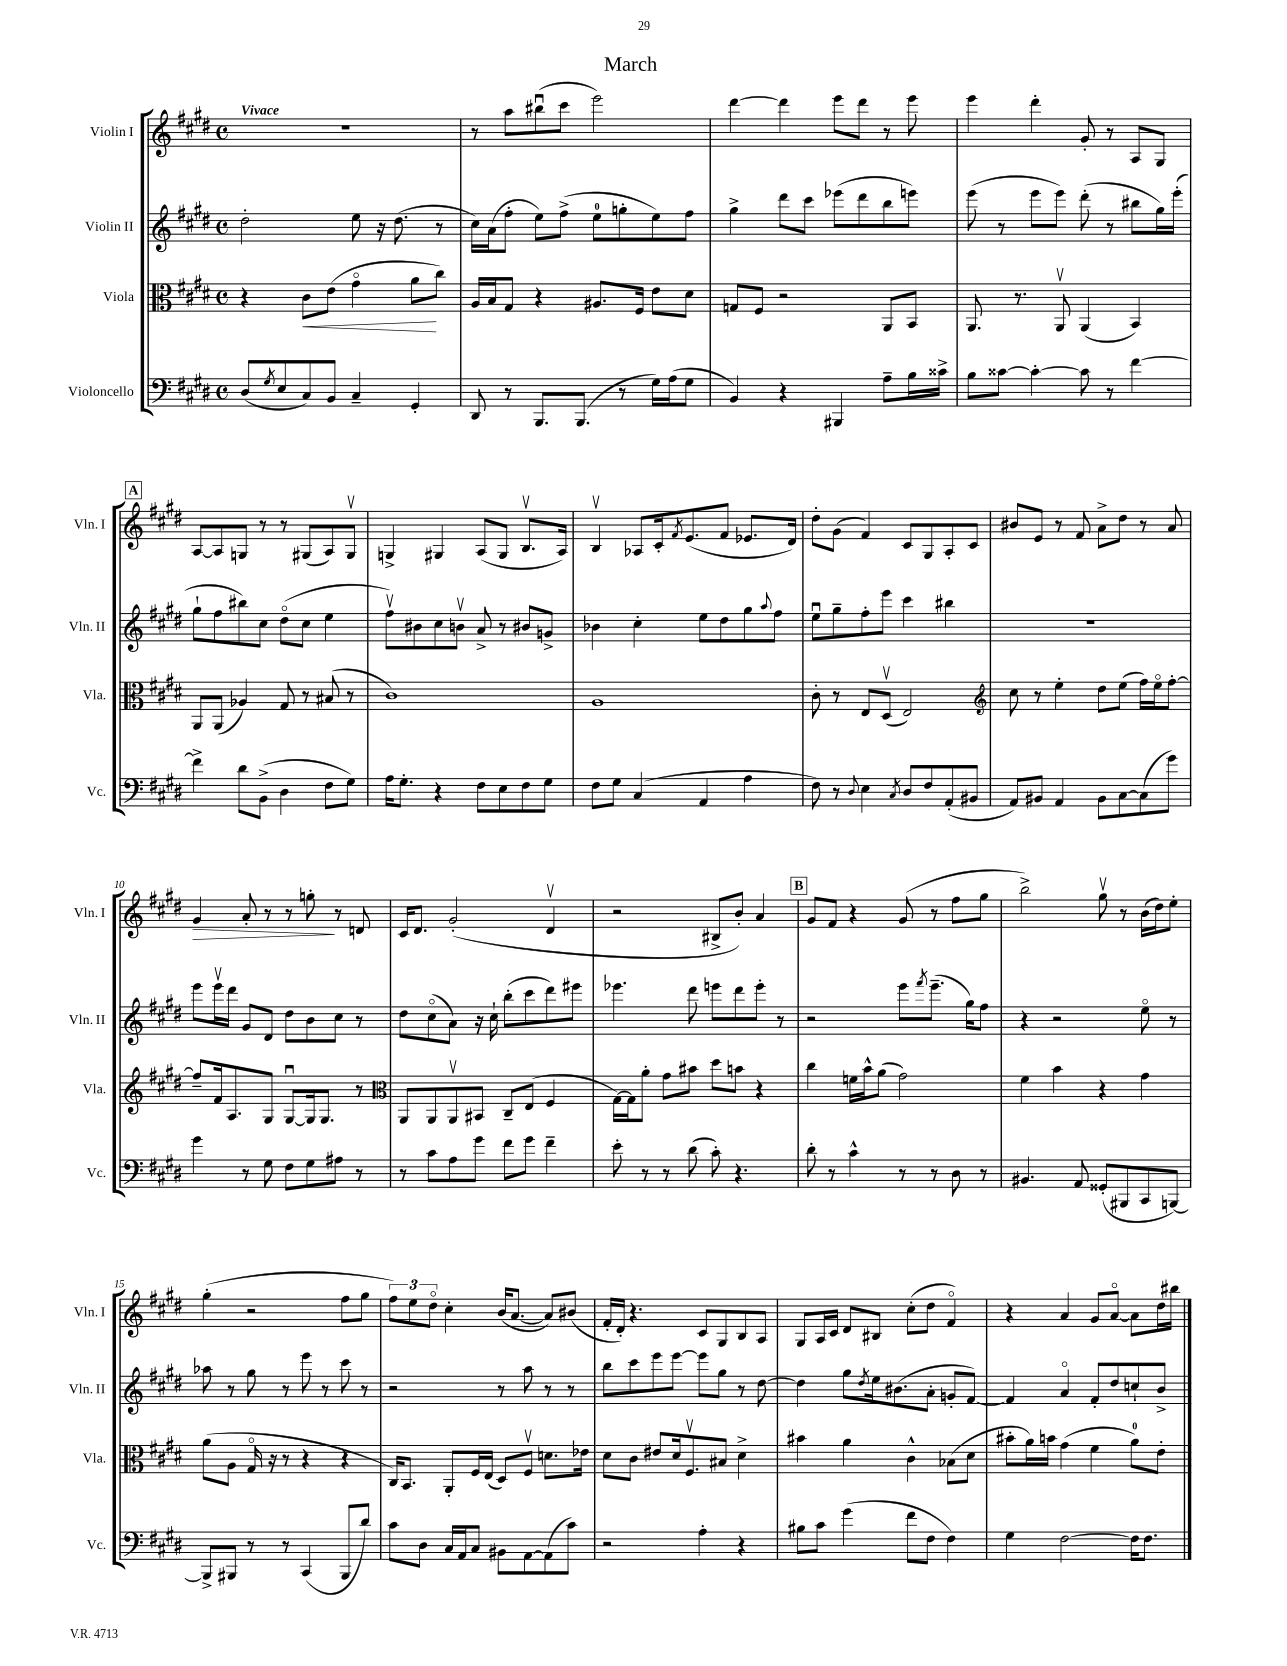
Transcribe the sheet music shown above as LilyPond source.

\header { title = "March" }
<<
\new StaffGroup <<
\new Staff = "s0" \with { instrumentName = "Violin I" shortInstrumentName = "Vln. I" } {
    \clef treble \key e \major \defaultTimeSignature \time 4/4 \tempo "Vivace"
    R1 |
    r8 a''8 bis''8\downbow( cis'''8 e'''2) |
    dis'''4~ dis'''4 e'''8 dis'''8 r8 e'''8 |
    e'''4 dis'''4-. gis'8-. r8 a8 gis8 |
    \mark \markup { \box "A" } a8~ a8 g8 r8 r8 gis8( a8) gis8\upbow |
    g4-> gis4 a8( gis8 b8.\upbow a16) |
    b4\upbow aes8 cis'16-. \acciaccatura { fis'8 } e'8.( fis'8 ees'8. dis'16) |
    dis''8-. gis'8( fis'4) cis'8 gis8 a8-. cis'8 |
    bis'8 e'8 r8 fis'8 a'8-> dis''8 r8 a'8 |
    gis'4\> a'8-. r8 r8 g''8-.\! r8 d'8 |
    cis'16 dis'8. gis'2-.( dis'4\upbow |
    r2 bis8-> b'8-.) a'4 |
    \mark \markup { \box "B" } gis'8 fis'8 r4 gis'8( r8 fis''8 gis''8 |
    b''2->) gis''8\upbow r8 b'16( dis''16) e''8-. |
    gis''4-.( r2 fis''8 gis''8 |
    \tuplet 3/2 { fis''8) e''8 dis''8\flageolet } cis''4-. b'16( a'8.~ a'8) bis'8( |
    fis'16-. dis'16-.) r4. cis'8 gis8 b8 a8 |
    gis8 a16 cis'16 dis'8 bis8 cis''8-.( dis''8 fis'4\flageolet) |
    r4 a'4 gis'8 a'8~\flageolet a'8 dis''16 bis''16 \bar "|." |
}
\new Staff = "s1" \with { instrumentName = "Violin II" shortInstrumentName = "Vln. II" } {
    \clef treble \key e \major \defaultTimeSignature \time 4/4
    dis''2-. e''8 r16 dis''8.( r8 |
    cis''16) a'16( fis''8-. e''8) fis''8->( e''8-0 g''8-. e''8) fis''8 |
    gis''4-> dis'''8 cis'''8 ees'''8( dis'''8 b''8 e'''8) |
    e'''8( r8 e'''8 e'''8) dis'''8-.( r8 bis''8 gis''16) e'''16-.( |
    \mark \markup { \box "A" } gis''8-! fis''8 bis''8) cis''8 dis''8\flageolet( cis''8 e''4 |
    fis''8\upbow) bis'8 cis''8 b'8\upbow a'8-> r8 bis'8 g'8-> |
    bes'4 cis''4-. e''8 dis''8 gis''8 \appoggiatura { a''8 } fis''8 |
    e''8\downbow gis''8-- fis''8-. e'''8 cis'''4 bis''4 |
    R1 |
    e'''8 e'''16\upbow dis'''16 gis'8 dis'8 dis''8 b'8 cis''8 r8 |
    dis''8 cis''8\flageolet( a'8) r16 cis''16-! b''8-.( cis'''8 dis'''8) eis'''8 |
    ees'''4. dis'''8 e'''8 dis'''8 e'''8-. r8 |
    \mark \markup { \box "B" } r2 e'''8 \acciaccatura { fis'''8 } e'''8.--( gis''16) fis''8 |
    r4 r2 e''8\flageolet r8 |
    aes''8 r8 gis''8 r8 e'''8 r8 cis'''8 r8 |
    r2 r8 a''8 r8 r8 |
    b''8 cis'''8 e'''8 e'''8~ e'''8 gis''8 r8 dis''8~ |
    dis''4 gis''8 \acciaccatura { dis''8 } e''16 bis'8.( a'8-. g'8-. fis'8~) |
    fis'4 a'4\flageolet fis'8-. dis''8 c''8-! b'8-> \bar "|." |
}
\new Staff = "s2" \with { instrumentName = "Viola" shortInstrumentName = "Vla." } {
    \clef alto \key e \major \defaultTimeSignature \time 4/4
    r4 cis'8\< e'8( gis'4\flageolet a'8\! cis''8) |
    a16 b16 gis8 r4 ais8. fis16 e'8 dis'8 |
    g8 fis8 r2 a,8 b,8 |
    a,8. r8. a,8\upbow a,4( b,4) |
    \mark \markup { \box "A" } a,8 a,8( aes4) gis8 r8 bis8( r8 |
    cis'1) |
    a1 |
    cis'8-. r8 e8 dis8\upbow( e2) |
    \clef treble cis''8 r8 e''4-. dis''8 e''8( fis''16) e''16\flageolet fis''8~-. |
    fis''8-- fis'16 a8. gis8 gis8~\downbow gis16 gis8. r8 |
    \clef alto a,8 a,8 a,8\upbow bis,8 cis8-- e8( fis4 |
    gis16~) gis16 a'8-. gis'8 bis'8 dis''8 b'8 r4 |
    \mark \markup { \box "B" } cis''4 f'16 b'16-^ a'8( gis'2) |
    fis'4 b'4 r4 gis'4 |
    a'8( a8 gis16\flageolet r16 r8 r4 r4 |
    cis16) b,8. a,8-. fis16 e16( dis8) fis8\upbow d'8. ees'16 |
    dis'8 cis'8 eis'8 dis'16 fis8.\upbow bis8 dis'4-> |
    bis'4 a'4 cis'4-^ bes8( dis'8 |
    bis'8-. a'16) b'16 gis'4( fis'4 a'8-0) e'8-. \bar "|." |
}
\new Staff = "s3" \with { instrumentName = "Violoncello" shortInstrumentName = "Vc." } {
    \clef bass \key e \major \defaultTimeSignature \time 4/4
    dis8( \acciaccatura { gis8 } e8 cis8) b,8 cis4-- gis,4-. |
    dis,8 r8 b,,8. b,,8.( r8 gis16) a16( gis8 |
    b,4) r4 bis,,4 a8-- b16 cisis'16-> |
    b8 cisis'8~ cisis'4~-. cisis'8 r8 fis'4~ |
    \mark \markup { \box "A" } fis'4-> dis'8 b,8->( dis4 fis8 gis8) |
    a16 gis8.-. r4 fis8 e8 fis8 gis8 |
    fis8 gis8 cis4( a,4 a4 |
    fis8) r8 \appoggiatura { dis8 } e4 \acciaccatura { cis8 } dis8 fis8 a,8-.( bis,8 |
    a,8) bis,8 a,4 bis,8 cis8~ cis8( gis'8) |
    gis'4 r8 gis8 fis8 gis8 ais8 r8 |
    r8 cis'8 a8 gis'8 fis'8 gis'8 fis'4-- |
    e'8-. r8 r8 dis'8( cis'8-.) r4. |
    \mark \markup { \box "B" } dis'8-. r8 cis'4-^ r8 r8 dis8 r8 |
    bis,4. a,8 gisis,8-.( bis,,8 cis,8 b,,8~) |
    b,,8-> bis,,8 r8 r8 cis,4( bis,,8 dis'8) |
    cis'8 dis8 cis16 a,16 cis8 bis,8 a,8~ a,8( cis'8) |
    r2 a4-. r4 |
    bis8 cis'8 gis'4( fis'8 fis8 fis4) |
    gis4 fis2~ fis16 fis8. \bar "|." |
}
>>
>>
